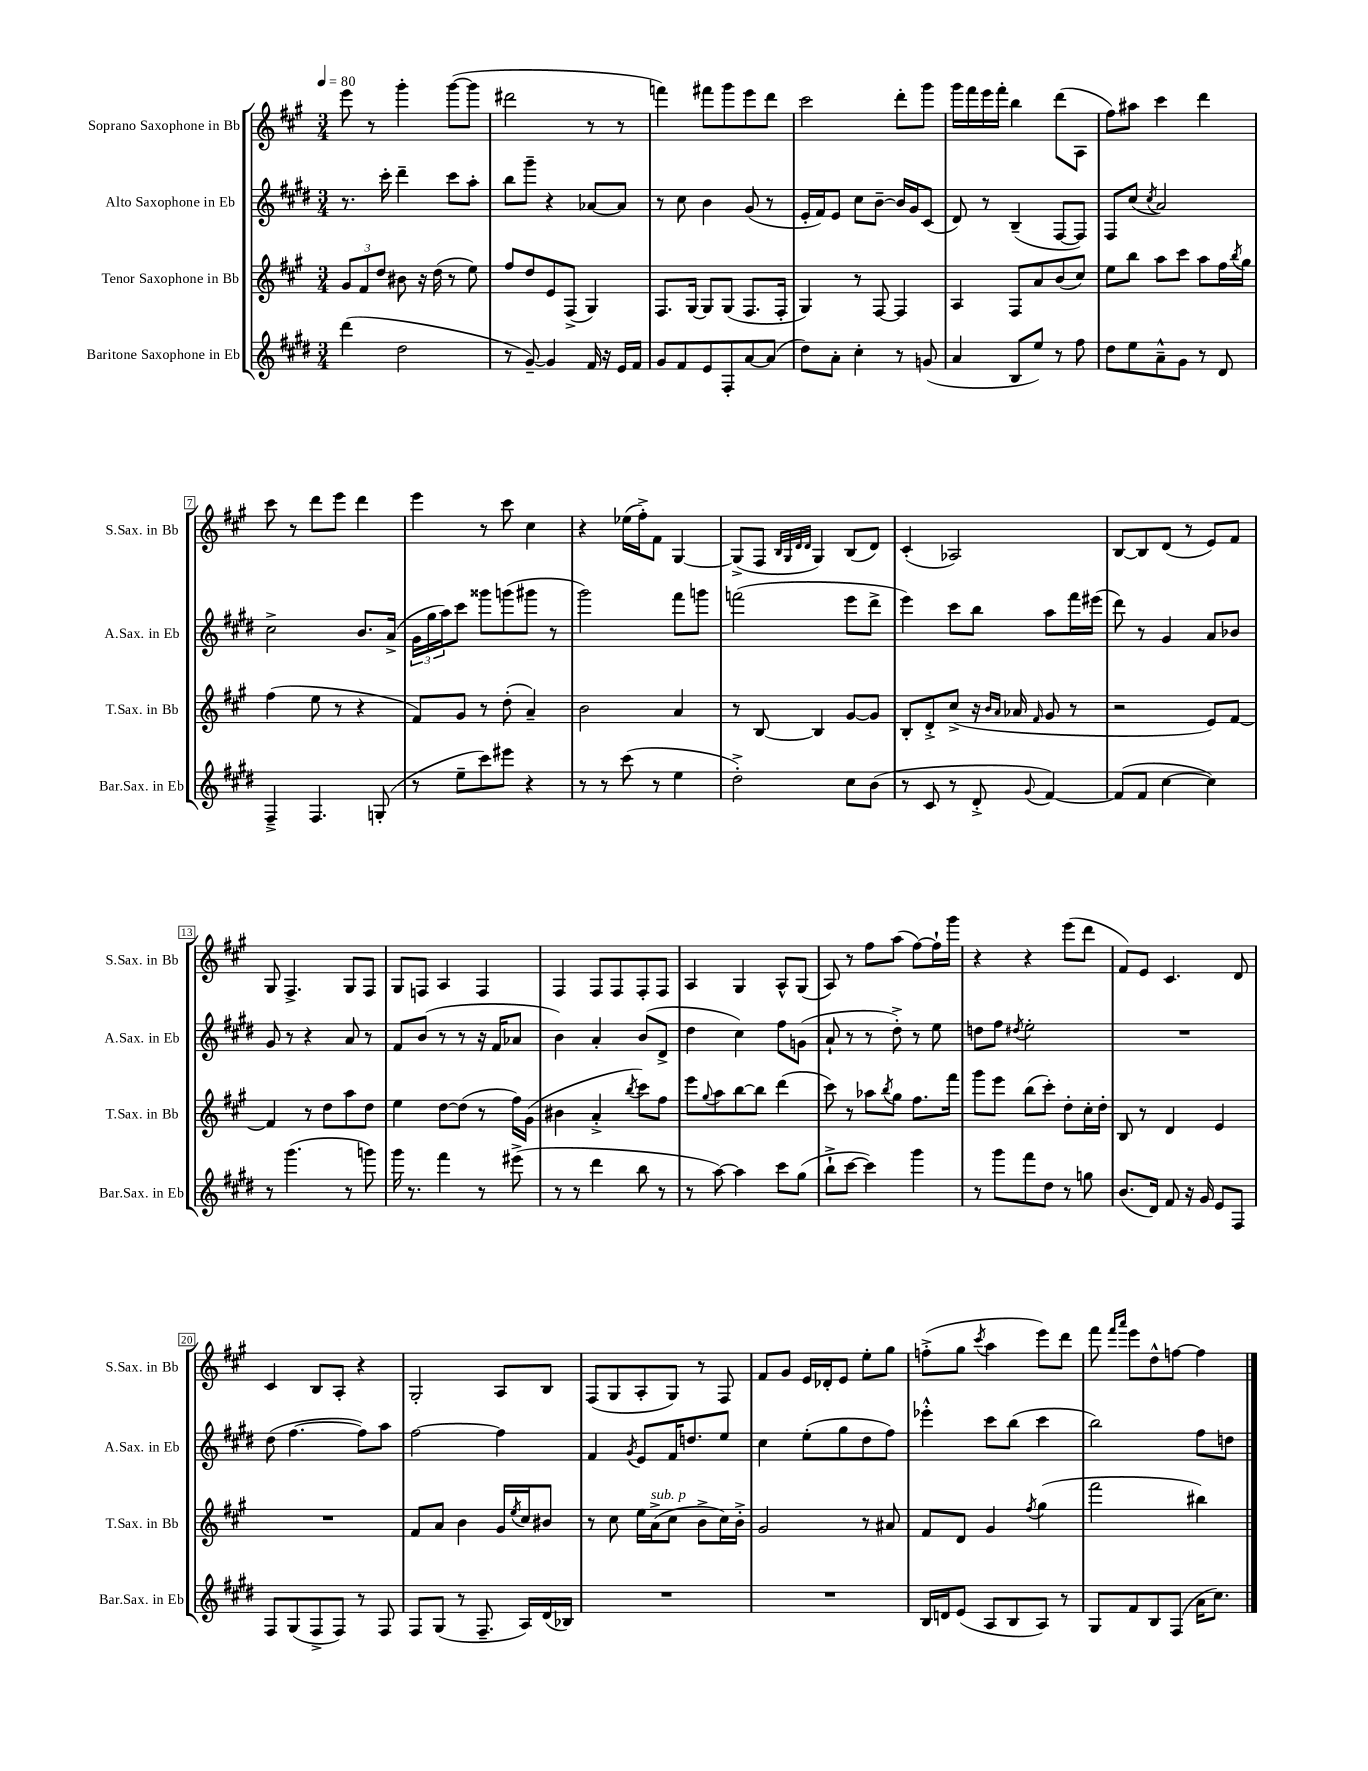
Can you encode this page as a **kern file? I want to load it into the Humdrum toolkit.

**kern	**kern	**kern	**kern
*staff4	*staff3	*staff2	*staff1
*clefG2	*clefG2	*clefG2	*clefG2
*k[f#c#g#d#]	*k[f#c#g#]	*k[f#c#g#d#]	*k[f#c#g#]
*M3/4	*M3/4	*M3/4	*M3/4
*MM80	*MM80	*MM80	*MM80
(4ddd#\	12g#/L	8.r	8eee\
.	12f#/	.	.
.	.	.	8r
.	12dd/J	.	.
.	.	16ccc#'\	.
2dd#\	8b#\	4ddd#~\	4ggg#'\
.	16r	.	.
.	(16dd\	.	.
.	8r	8ccc#\L	([8ggg#\L
.	8ee\)	8aa'\J	8ggg#\]J
=	=	=	=
8r	8ff#/L	8bb\L	2ddd#\
[8g#~/)	8dd/	8ggg#~\J	.
4g#/]	8e/	4r	.
.	(8F#^/J	.	.
16f#/	4G#/)	[8a-/L	8r
16r	.	.	.
16e/LL	.	8a-/]J	8r
16f#/JJ	.	.	.
=	=	=	=
8g#/L	8.F#/L	8r	4fff\)
8f#/	.	8cc#\	.
.	[16G#/Jk	.	.
8e/	8G#/]L	4b\	8fff#\L
8F#'/	(8G#/J	.	8ggg#\
[8a/	8.F#/L	(8g#/	8eee\
(8a/]J	.	8r	8ddd\J
.	16F#'/Jk	.	.
=	=	=	=
8dd#\L)	4G#/)	16e'/LL	2ccc#\
.	.	16f#/J)	.
8a'\J	.	8e/J	.
4cc#'\	8r	8cc#\L	.
.	[8F#/	[8b~\J	.
8r	4F#/]	16b/]LL	8ddd'\L
.	.	16g#/J	.
(8g/	.	(8c#/J	8ggg#\J
=	=	=	=
4a/	4A/	8d#/)	16ggg#\LL
.	.	.	16fff#\
.	.	8r	16eee\
.	.	.	16fff#'\JJ
8B/L	8F#/L	(4B~/	4bb\
8ee/J)	8a/	.	.
8r	(8b/	[8F#/L	(8ddd\L
8ff#\	8cc#/J)	8F#/]J)	8A\J
=	=	=	=
8dd#\L	8ee\L	8F#/L	8ff#\L)
8ee\	8bb\J	(8cc#/J	8aa#\J
.	.	8qcc#/	.
8a~^^\	8aa\L	2a/)	4ccc#\
8g#\J	8ccc#\J	.	.
8r	8aa\L	.	4ddd\
8d#/	16ff#\L	.	.
.	8qbb/	.	.
.	16gg#\JJ	.	.
=	=	=	=
4F#~^/	(4ff#\	2cc#^\	8ccc#\
.	.	.	8r
4.F#/	8ee\	.	8ddd\L
.	8r	.	8eee\J
.	4r	8.b/L	4ddd\
(8G'/	.	.	.
.	.	(16a^/Jk	.
=	=	=	=
8r	8f#/L)	24g#\LL	4eee\
.	.	24gg#\	.
.	.	24aa\J)	.
8ee~\L	8g#/J	8ccc#\J	.
8ccc#\)	8r	8ggg##\L	8r
8eee#\J	(8dd'\	(8ggg\	8ccc#\
4r	4a~/)	8ggg#\J	4cc#\
.	.	8r	.
=	=	=	=
8r	2b\	2ggg#\)	4r
8r	.	.	.
(8ccc#\	.	.	(16ee-\LL
.	.	.	16ff#'^\J)
8r	.	.	8f#\J
4ee\	4a/	8fff#\L	[4G#/
.	.	8ggg\J	.
=	=	=	=
2dd#'^\)	8r	(2fff\	(8G#^/]L
.	[8B/	.	8F#/J
.	.	.	32qqB/LLL
.	.	.	32qqG#/
.	.	.	32qqd/
.	.	.	32qqd/JJJ
.	4B/]	.	4G#/)
8cc#\L	[8g#/L	8eee\L	(8B/L
(8b\J	8g#/]J	8ddd#^\J	8d/J)
=	=	=	=
8r	8B'/L	4eee\)	(4c#'/
8c#/	8d'^/	.	.
8r	(8cc#^/J	8ccc#\L	2A-/)
8d#'^/	16r	8bb\J	.
.	16qqb/LL	.	.
.	16qqa/JJ	.	.
.	16a-/	.	.
8qqg#/	16qqf#/	.	.
[4f#/)	8g#/	8aa\L	.
.	8r	16fff#\L	.
.	.	(16eee#\JJ	.
=	=	=	=
(8f#/]L	2r	8ddd#\)	[8B/L
8f#/J	.	8r	8B/]
[4cc#\	.	4g#/	(8d/J
.	.	.	8r
4cc#\])	8e/L)	8a/L	8e/L)
.	[8f#/J	8b-/J	8f#/J
=	=	=	=
8r	4f#/]	8g#/	8G#/
(4.ggg#\	.	8r	4.F#^/
.	8r	4r	.
.	8dd\L	.	.
8r	8aa\	8a/	8G#/L
8ggg\)	8dd\J	8r	8F#/J
=	=	=	=
16ggg#\	4ee\	8f#/L	8G#/L
8.r	.	.	.
.	.	(8b/J	8F/J
4fff#\	[8dd\L	8r	4A/
.	(8dd\]J	8r	.
8r	8r	16r	4F/
.	.	16f#/LK	.
(8eee#^\	16ff#\LL)	8a-/J	.
.	(16g#\JJ	.	.
=	=	=	=
8r	4b#\	4b\)	4F#/
8r	.	.	.
4ddd#\	4a'^/	4a'/	8F#/L
.	.	.	8F#/
.	8qbb/	.	.
8bb\	8ccc#\L)	(8b/L	8F#'/
8r	8ff#\J	8d#^/J	8F#/J
=	=	=	=
8r	8eee\L	4dd#\	4A/
.	8qqgg#/	.	.
[8aa\)	8aa\	.	.
4aa\]	[8bb\	4cc#\)	4G#/
.	8bb\]J	.	.
8ccc#\L	(4ddd\	8ff#\L	8A^^/L
(8gg#\J	.	(8g\J	(8G#/J
=	=	=	=
8bb`^\L	8ccc#\)	8a`/	8A/)
[8ccc#\J	8r	8r	8r
4ccc#\])	8aa-\L	8r	8ff#\L
.	8qbb/	.	.
.	8gg#\J	8dd#'^\)	(8aa\J
4ggg#\	8.ff#\L	8r	[8ff#\L)
.	.	8ee\	16ff#`\]L
.	16fff#\Jk	.	16ggg#\JJ
=	=	=	=
8r	8ggg#\L	8dd\L	4r
8ggg#\L	8eee\J	8ff#\J	.
.	.	8qdd#/	.
8fff#\	(8bb\L	2ee'\	4r
8dd#\J	8ccc#'\J)	.	.
8r	8dd'\L	.	(8eee\L
8gg\	16cc#'\L	.	8ddd\J
.	16dd'\JJ	.	.
=	=	=	=
(8.b/L	8B/	2.r	8f#/L)
.	8r	.	8e/J
16d#/Jk)	.	.	.
8f#/	4d/	.	4.c#/
16r	.	.	.
16g#/	.	.	.
8e/L	4e/	.	.
8F#/J	.	.	8d/
=	=	=	=
8F#/L	2.r	(8dd#\	4c#/
(8G#/	.	[4.ff#\	.
8F#^/	.	.	8B/L
8F#/J)	.	.	8A'/J
8r	.	8ff#\]L)	4r
8F#/	.	8aa\J	.
=	=	=	=
8F#/L	8f#/L	[2ff#\	2G#'/
(8G#/J	8a/J	.	.
8r	4b\	.	.
8.F#~/	.	.	.
.	16g#/LL	4ff#\]	8A/L
.	8qee/	.	.
16A/LL)	16cc#/J	.	.
(16d#/	8b#/J	.	8B/J
16B-/JJ)	.	.	.
=	=	=	=
2.r	8r	4f#/	(8F#/L
.	8cc#\	.	8G#/
.	.	8qg#/	.
.	16ee\LL	8e/L	8A'/
.	(16a^\J	.	.
.	8cc#\J	16f#/K	8G#/J)
.	.	8.dd/	.
.	8b^\L	.	8r
.	16cc#\L)	8ee/J	8F#/
.	16b'^\JJ	.	.
=	=	=	=
2.r	2g#/	4cc#\	8f#/L
.	.	.	8g#/J
.	.	(8ee'\L	16e/LL
.	.	.	16d-'/J
.	.	8gg#\	8e/J
.	8r	8dd#\	8ee'\L
.	8a#/	8ff#\J)	8gg#\J
=	=	=	=
16B/LL	8f#/L	4eee-'^^\	(8ff'^\L
16d/J	.	.	.
(8e/J	8d/J	.	8gg#\J
.	.	.	8qccc#/
8A/L	4g#/	8ccc#\L	4aa\
8B/	.	(8bb\J	.
.	8qff#/	.	.
8A/J)	(4gg#\	4ccc#\	8eee\L)
8r	.	.	8ddd\J
=	=	=	=
8G#/L	2fff#\	2bb\)	8fff#\
.	.	.	16qqfff#/LL
.	.	.	16qqaaa/JJ
8f#/	.	.	8eee\L
8B/	.	.	8dd^^\
(8F#/J	.	.	[8ff\J
16a\LK	4bb#\)	8ff#\L	4ff\]
8.cc#\J)	.	.	.
.	.	8dd\J	.
==	==	==	==
*-	*-	*-	*-
